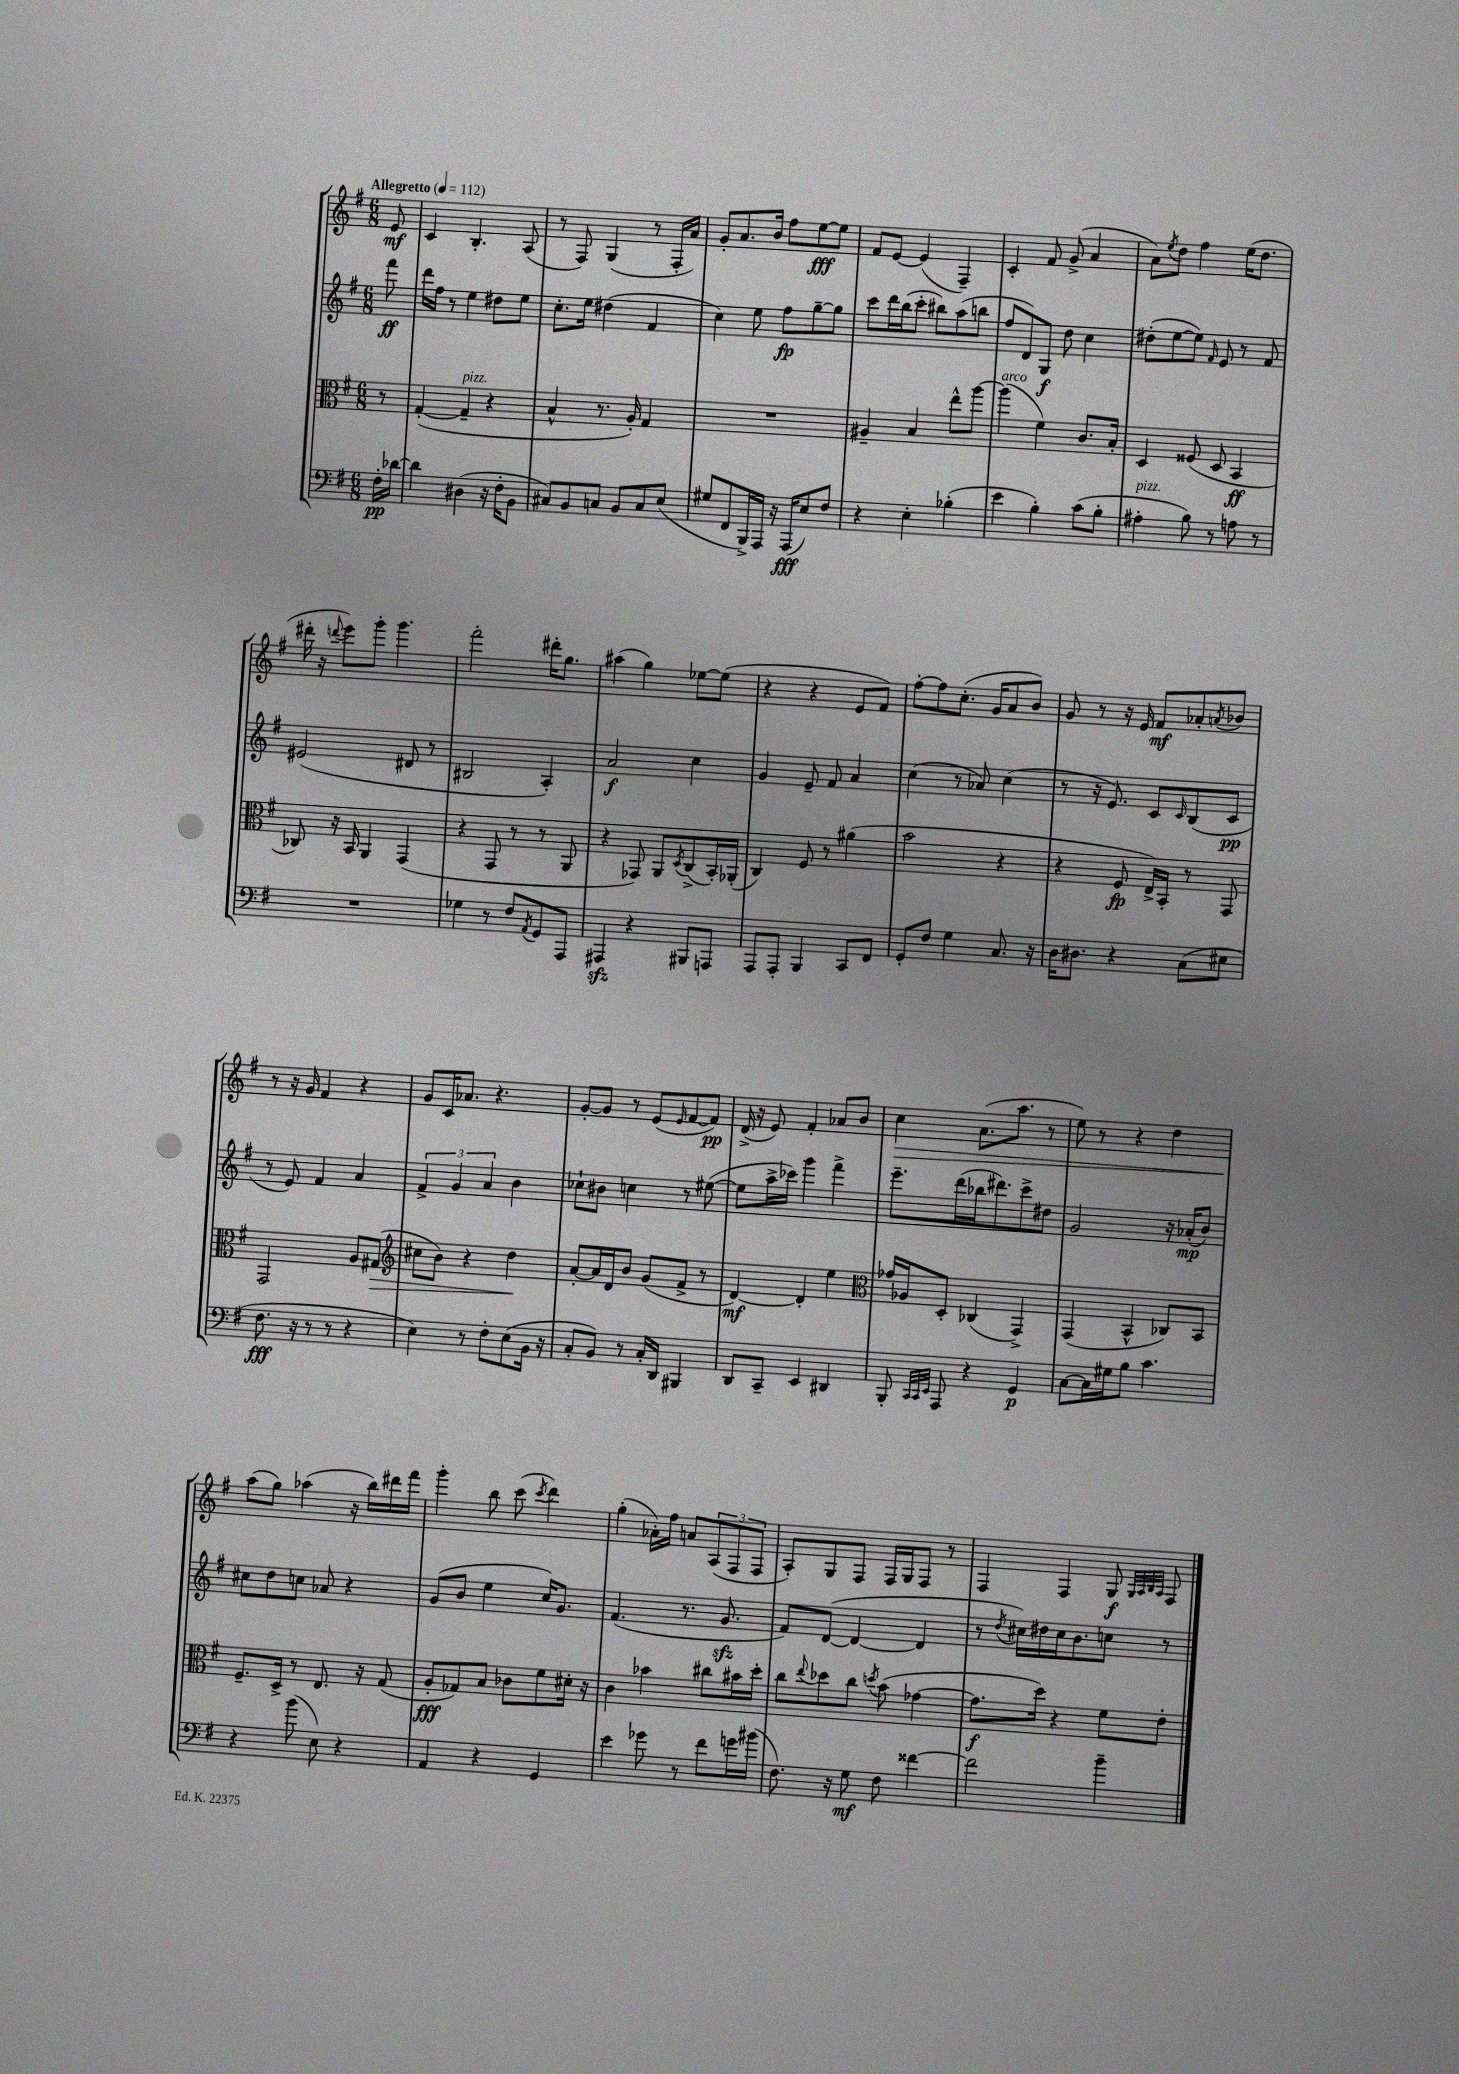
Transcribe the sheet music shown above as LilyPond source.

<<
\new StaffGroup <<
\new Staff = "s0" {
    \clef treble \key g \major \numericTimeSignature \time 6/8 \partial 8 \tempo "Allegretto" 4 = 112
    e'8\mf |
    c'4 b4.-. a8( |
    r8 fis8) g4( r8 fis16-. a'16) |
    g'8-. a'8. b'16 fis''8 e''8~\fff e''8 |
    fis'8 e'8~ e'4( fis4--) |
    c'4-. fis'8 g'8->( a'4 |
    a'8) \acciaccatura { e''8 } d''8 fis''4 e''16( d''8. |
    dis'''16-. r16 \appoggiatura { d'''8 } e'''8) g'''8-. g'''4. |
    fis'''2-. dis'''16-. g''8. |
    ais''4( g''4) ees''8~ ees''8( |
    r4 r4 e'8 fis'8) |
    fis''8~-. fis''8 c''8.-.( g'16 a'8 b'8) |
    g'8 r8 r16 e'16 fis'8\mf aes'8-. \acciaccatura { a'8 } bes'8 |
    r8 r16 g'16 fis'4 r4 |
    g'8 c'16 aes'8. r4. |
    g'8~-. g'8 r8 e'8( \grace { e'16 } fis'8~ fis'8\pp) |
    d'16->( r16 e'8) fis'4-. aes'8 b'8 |
    c''4\> a'8.( a''8. r8 |
    e''8) r8 r4 d''4 |
    a''8\!( g''8) aes''4( r16 b''16) dis'''16 fis'''16 |
    g'''4-. b''8 c'''8( \acciaccatura { c'''8 } d'''4) |
    g''4-.( aes'16-.) fis''16 a'8 \tuplet 3/2 { a8( fis8 fis8 } |
    a8-.) g8 fis8 fis16 g16 fis8 r8 |
    fis4 fis4 g8\f \grace { g32 a32 b32 a32 } fis8 \bar "|." |
}
\new Staff = "s1" {
    \clef treble \key g \major \numericTimeSignature \time 6/8 \partial 8
    fis'''8\ff |
    d'''16 fis''16 r8 e''4 dis''8 e''8 |
    c''8.-. e''16 dis''4( fis'4 |
    c''4) e''8 fis''8\fp g''8~-- g''8 |
    c'''8 d'''16 b''16( c'''8-. bis''8) a''8( b''8 |
    fis''8 d'8) g8\f d''8 c''4 |
    dis''8-.( e''8~ e''8) \grace { fis'16 } e'8 r8 fis'8 |
    eis'2( dis'8 r8 |
    bis2 a4-.) |
    a'2\f c''4 |
    g'4 e'8-- fis'8 a'4 |
    c''4( r8 aes'8) c''4( |
    r8 r16 e'8.) c'8 \grace { c'16 } b8( c'8\pp |
    r8 e'8) fis'4 a'4 |
    \tuplet 3/2 { fis'4-> g'4 a'4 } b'4 |
    ces''8-! bis'8 c''4 r8 eis''8~( |
    eis''8 a''16-> ces'''16) g'''4 fis'''4-> |
    e'''8.-- d'''16( bes''16 dis'''8.) c'''8-> dis''8 |
    g'2 r16 aes'16-.\mp( b'8) |
    cis''8 d''8 c''8 aes'8 r4 |
    g'8( b'8 e''4 c''16) g'8. |
    fis'4.( r8. g'8.\sfz |
    fis'8) d'8~( d'4~ d'4 |
    r8 \acciaccatura { d''8 } cis''16) dis''16 cis''16 b'8. c''8 r8 \bar "|." |
}
\new Staff = "s2" {
    \clef alto \key g \major \numericTimeSignature \time 6/8 \partial 8
    r8 |
    g4~-.( g4--^\markup { \italic "pizz." } r4 |
    b4-^ r8. a16-.) g4 |
    R2. |
    ais4-- b4 e''8-^ a''8~ |
    a''4^\markup { \italic "arco" }( fis'4) c'8. b16-. |
    d4 fisis8( d8 b,4\ff |
    ces8) r16 b,16 a,4 g,4( |
    r4 g,8 r8 r8 a,8 |
    r4 ges,8) a,8 \acciaccatura { d8 } c8->( b,16-.) aes,16-.( |
    c4) fis8 r8 ais'4( |
    b'2 r4 |
    r4 fis8\fp e16->) b,16-. r8 g,8 |
    g,2 a8 gis8\>( |
    \clef treble cis''8 b'8) r4 d''4\! |
    a'8~-. a'16 d'16 b'8 g'8( fis'8-> r8 |
    d'4~\mf) d'4-. e''4 |
    \clef alto ges'16 aes16 d8-. ces4( g,4->) |
    g,4( b,4-^ ces8) b,8 |
    fis8.-- d16-> r8 e8. r16 g8( |
    a8-.\fff ges8) b8 ces'8 fis'8 dis'16-. r16 |
    c'4 bes'4 cis''8 bis'16 d''16-. |
    c''8 \appoggiatura { e''8 } des''8 c''8 \acciaccatura { d''8 } b'8( ges'4~ |
    ges'8.\f d''16) r4 fis'8 e'8-. \bar "|." |
}
\new Staff = "s3" {
    \clef bass \key g \major \numericTimeSignature \time 6/8 \partial 8
    fis16-.\pp des'16~ |
    des'4 dis4( r16 fis16-. b,8 |
    cis8) b,8 c8 b,8 c8 e8( |
    gis8 fis,8 b,,16->) a,,16 r16 a,,16\fff( e8) fis8 |
    r4 e4-. bes4-.( |
    e'4 b4-.) c'8( b8-. |
    ais4-.^\markup { \italic "pizz." } b8) r8 a8 r8 |
    R2. |
    ges4 r8 fis8 \acciaccatura { a,8 } g,8 a,,8 |
    ais,,4\sfz r4 bis,,8 a,,8 |
    a,,8 a,,8-. b,,4 c,8 fis,8 |
    g,8-. fis8 g4 c8. r16 |
    d16 dis8. r4 c8( eis8 |
    fis8.\fff r16 r8 r8 r4 |
    e4) r8 fis8-. e8( b,16 r16 |
    c8-. b,8) r8 c16-. d,16 bis,,4 |
    d,8 c,8-- e,4 dis,4 |
    b,,8-. \grace { c,32 c,32 e,32 } a,,8 r4 g,4\p |
    c8~ c16 gis16 b8 c'4. |
    r4 b'8( e8) r4 |
    a,4 r4 g,4 |
    e'4 ges'8 r8 fis'8 g'16 bis'16( |
    fis8.) r16 g8\mf fis8 fisis'4~ |
    fisis'2 b'4-- \bar "|." |
}
>>
>>
\layout { \context { \Score \remove "Bar_number_engraver" } }
